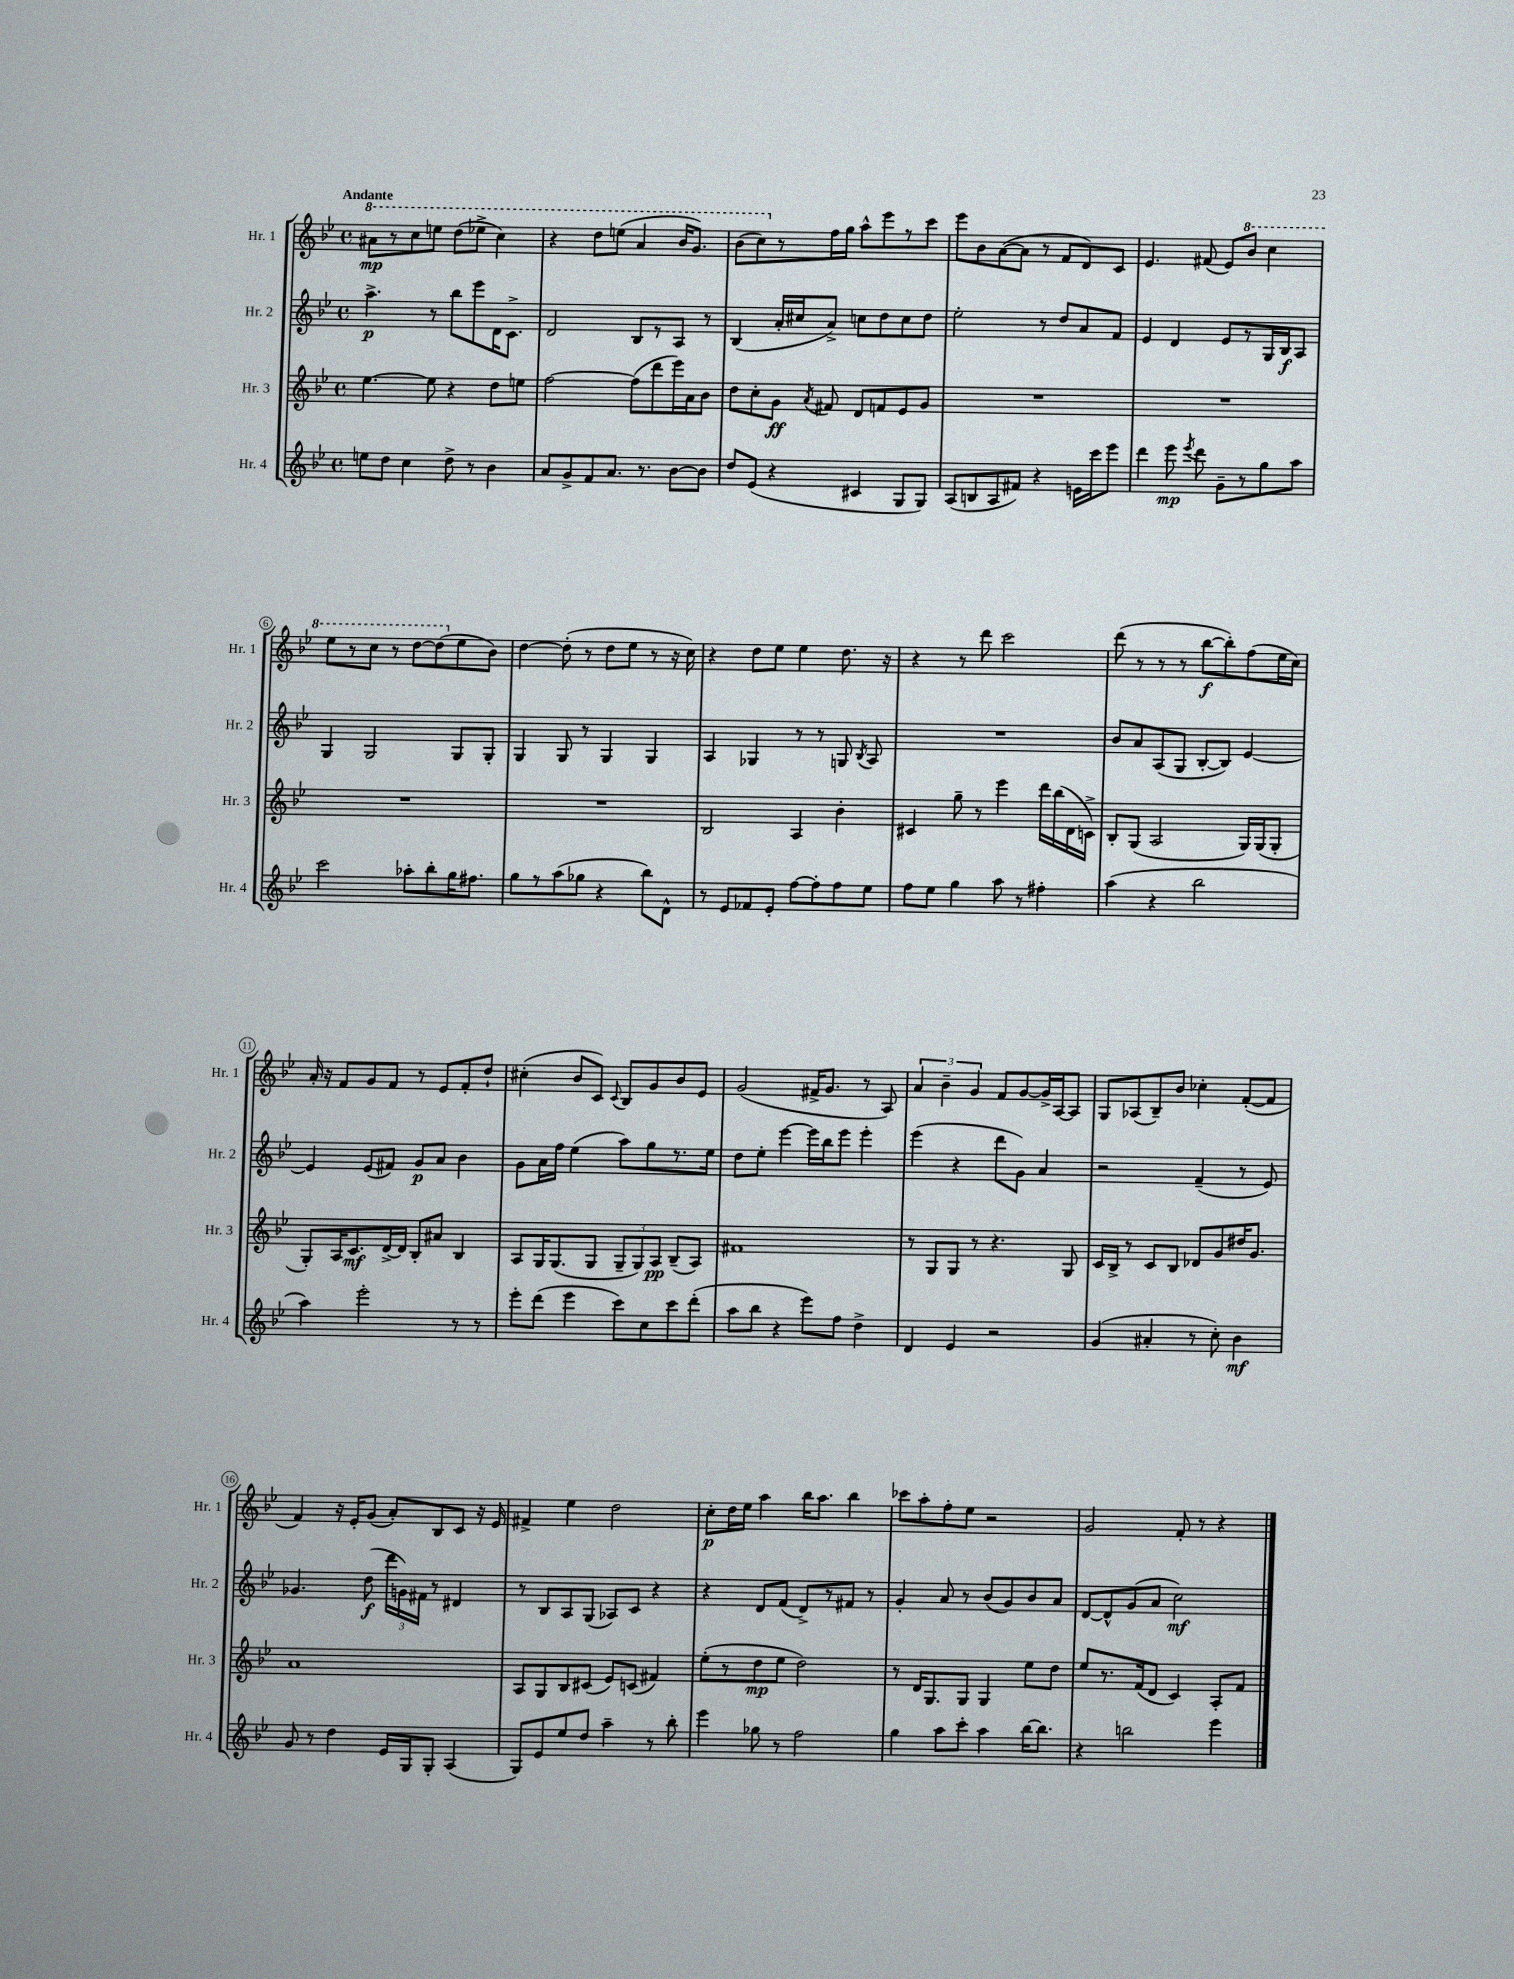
<<
\new StaffGroup <<
\new Staff = "s0" \with { instrumentName = "Hr. 1" shortInstrumentName = "Hr. 1" } {
    \clef treble \key bes \major \defaultTimeSignature \time 4/4 \tempo "Andante"
    \autoBeamOff \ottava #1 ais''8[\mp r8 c'''8 e'''8] d'''8[( ees'''8]-> c'''4) |
    r4 d'''8[ e'''8]( a''4 bes''16[ g''8.]) |
    bes''8[( c'''8) \ottava #0 r8 f''16 g''16] a''8[-^ ees'''8 r8 c'''8] |
    ees'''8[ bes'8 a'8~( a'8] r8 f'8[ d'8) c'8] |
    ees'4. fis'8( ees'8[) \ottava #1 bes''8] c'''4 |
    ees'''8[ r8 c'''8] r8 d'''8[~ d'''8( \ottava #0 ees''8 bes'8]) |
    d''4~ d''8-.( r8 d''8[ ees''8] r8 r16 c''16) |
    r4 d''8[ ees''8] ees''4 d''8. r16 |
    r4 r8 d'''8 c'''2 |
    d'''8( r8 r8 r8 bes''8[~\f bes''8-.) f''8( ees''16 c''16]) |
    a'16-. r16 f'8[ g'8 f'8] r8 ees'8[ f'8-. d''8]-! |
    cis''4-.( bes'8[ c'8]) \appoggiatura { c'8 } bes8[ g'8 bes'8 ees'8] |
    g'2( fis'16[-> g'8.] r8 a8) |
    \tuplet 3/2 { a'4 bes'4-- g'4 } f'8[ g'8~ g'16-> a16~ a8] |
    g8[ aes8( bes8--) bes'8] ces''4-. f'8[~-.( f'8] |
    f'4) r16 ees'16[-. g'8]( a'8[-.) bes8 c'8] r16 ees'16 |
    fis'4-> ees''4 d''2 |
    c''8[-.\p d''16 ees''16] a''4 bes''16[ a''8.] bes''4 |
    ces'''8[ a''8-. f''8-. ees''8] r2 |
    g'2 f'8-. r8 r4 \bar "|." |
}
\new Staff = "s1" \with { instrumentName = "Hr. 2" shortInstrumentName = "Hr. 2" } {
    \clef treble \key bes \major \defaultTimeSignature \time 4/4
    \autoBeamOff a''4.->\p r8 bes''8[ ees'''8 d'16 c'8.]-> |
    d'2 bes8[ r8 a8] r8 |
    bes4( a'16[-. cis''16 a'8]->) c''8[ d''8 c''8 d''8] |
    ees''2-. r8 d''8[ a'8 f'8] |
    ees'4 d'4 ees'8[ r8 g16 bes16\f a8] |
    g4 g2 g8[ g8]-. |
    g4 g8 r8 g4 g4 |
    a4 ges4 r8 r8 g8 \acciaccatura { bes8 } a8 |
    R1 |
    bes'8[ a'8 a8( g8] bes8[~-. bes8]) ees'4~ |
    ees'4 ees'8[( fis'8]) g'8[\p a'8] bes'4 |
    g'8[ a'16 f''16] ees''4( a''8[) g''8 r8. ees''16] |
    d''8[ ees''8]-. ees'''4~ ees'''16[ bes''16 ees'''8] ees'''4-. |
    ees'''4( r4 d'''8[ g'8]) a'4 |
    r2 f'4--( r8 ees'8) |
    ges'4. d''8\f( \tuplet 3/2 { d'''16[ g'16) fis'16] } r8 dis'4 |
    r8 bes8[ a8 g8]( aes8[) c'8] r4 |
    r4 d'8[ f'8]( d'8[->) r8 fis'8] r8 |
    g'4-. a'8 r8 bes'8[( g'8) bes'8 a'8] |
    d'8[~ d'8-^ g'8( a'8] c''2\mf) \bar "|." |
}
\new Staff = "s2" \with { instrumentName = "Hr. 3" shortInstrumentName = "Hr. 3" } {
    \clef treble \key bes \major \defaultTimeSignature \time 4/4
    \autoBeamOff ees''4.~ ees''8 r4 d''8[ e''8] |
    f''2~ f''8[( d'''8 ees'''16) a'16 bes'8] |
    d''8[ c''8-. g'8]\ff \acciaccatura { a'8 } fis'8 d'8[ f'8 ees'8 g'8] |
    R1 |
    R1 |
    R1 |
    R1 |
    bes2 a4 bes'4-. |
    cis'4 g''8-- r8 ees'''4 d'''16[ bes''16( d'16 c'16]->) |
    bes8[-. g8]( a2 g16[) g16( g8]-. |
    g8[-.) a16 c'8.\mf d'16~-> d'16] bes8[-. ais'8] bes4 |
    a8[ g16 g8.( g8] \tuplet 3/2 { g8[-- g8) a8]\pp } bes8[--( a8]) |
    fis'1 |
    r8 g8[ g8] r8 r4. g8 |
    c'16[ bes16]-> r8 c'8[ bes8] des'8[ g'8 dis''16 g'8.] |
    a'1 |
    a8[ g8 bes8 cis'8]( ees'8[) c'8]( fis'4) |
    ees''8[-.( r8 d''8\mp ees''8] d''2) |
    r8 d'16[ g8. g8] g4 ees''8[ d''8] |
    ees''8[ r8. f'16( d'8] c'4) a8[-. f'8] \bar "|." |
}
\new Staff = "s3" \with { instrumentName = "Hr. 4" shortInstrumentName = "Hr. 4" } {
    \clef treble \key bes \major \defaultTimeSignature \time 4/4
    \autoBeamOff e''8[ d''8] c''4 d''8-> r8 bes'4 |
    a'8[ g'8-> f'8 a'8.] r8. bes'8[~ bes'8] |
    d''8[ ees'8]( r4 cis'4 g8[ g8]) |
    a8[( b8 a8 fis'8]) r4 e'16[ c'''16 ees'''8] |
    d'''4 ees'''8\mp \acciaccatura { ees'''8 } d'''8 g'8[-- r8 g''8 a''8] |
    c'''2 aes''8[-. bes''8-. g''16 fis''8.] |
    g''8[ r8 a''8( ges''8] r4 bes''8[) d'8]-^ |
    r8 ees'8[ fes'8 ees'8]-. f''8[~ f''8-. f''8 ees''8] |
    f''8[ ees''8] g''4 a''8 r8 fis''4-. |
    a''4( r4 bes''2 |
    a''4) ees'''2-. r8 r8 |
    ees'''8[-. d'''8]( ees'''4 c'''8[) c''8 c'''8 d'''8]-.( |
    a''8[ bes''8] r4 ees'''8[) f''8] d''4-> |
    d'4 ees'4 r2 |
    g'4( ais'4-. r8 c''8-.) bes'4\mf |
    g'8 r8 d''4 ees'16[ g16 g8]-. a4( |
    g8[) ees'8 ees''8 d''8] a''4-- r8 bes''8-. |
    ees'''4 ges''8 r8 f''2 |
    g''4 a''8[ c'''8]-. a''4 bes''16[~ bes''8.] |
    r4 b''2 ees'''4 \bar "|." |
}
>>
>>
\layout { \context { \Score \override BarNumber.stencil = #(make-stencil-circler 0.1 0.3 ly:text-interface::print) } }
